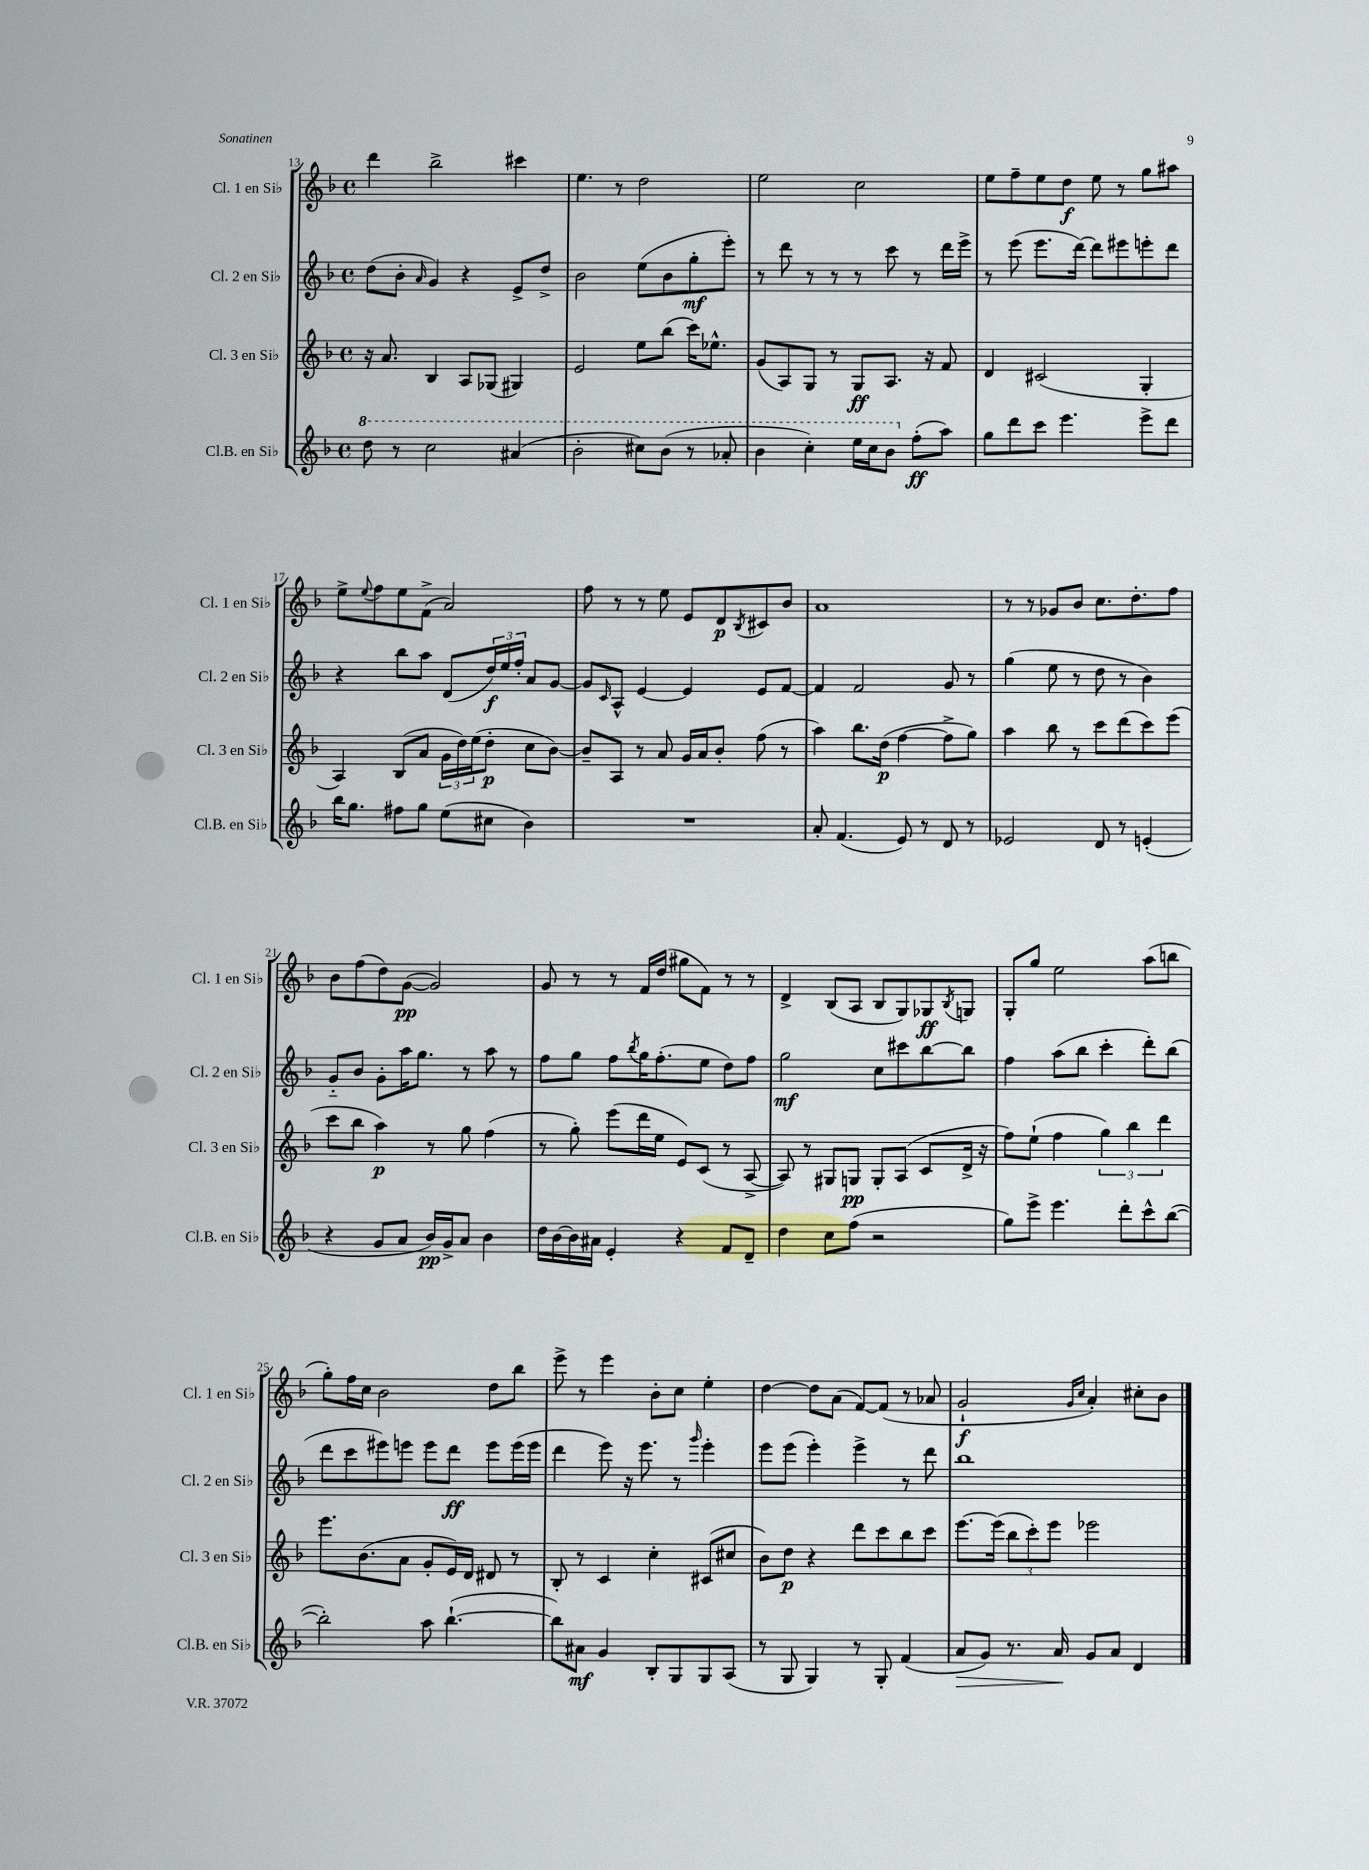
<<
\new StaffGroup <<
\new Staff = "s0" \with { instrumentName = "Cl. 1 en Sib" shortInstrumentName = "Cl. 1 en Sib" } {
    \clef treble \key f \major \defaultTimeSignature \time 4/4
    d'''4 bes''2-> cis'''4 |
    e''4. r8 d''2 |
    e''2 c''2 |
    e''8 f''8-- e''8 d''8\f e''8 r8 g''8 ais''8 |
    e''8-> \appoggiatura { e''8 } f''8 e''8 f'8->( a'2) |
    f''8 r8 r8 e''8 e'8 d'8\p \acciaccatura { bes8 } cis'8 bes'8 |
    a'1 |
    r8 r8 ges'8 bes'8 c''8. d''8.-. f''8 |
    bes'8 f''8( d''8) g'8~\pp( g'2) |
    g'8 r8 r8 f'16 d''16( gis''8 f'8) r8 r8 |
    d'4-> bes8( a8 bes8 g8) ges8\ff \acciaccatura { bes8 } g8 |
    g8-. g''8 e''2 a''8( b''8 |
    g''8-.) f''16 c''16 bes'2 d''8 bes''8 |
    e'''8-> r8 e'''4 bes'8-. c''8 e''4-. |
    d''4~ d''8 a'8( f'8~) f'8( r8 aes'8 |
    g'2-!\f \grace { g'16 c''16 } a'4-.) cis''8-. bes'8 \bar "|." |
}
\new Staff = "s1" \with { instrumentName = "Cl. 2 en Sib" shortInstrumentName = "Cl. 2 en Sib" } {
    \clef treble \key f \major \defaultTimeSignature \time 4/4
    d''8( bes'8-. \grace { a'16 } g'4) r4 e'8-> d''8-> |
    bes'2 e''8( bes'8 g''8-.\mf e'''8-.) |
    r8 d'''8 r8 r8 r8 c'''8 r8 d'''16 e'''16-> |
    r8 e'''8( e'''8. d'''16~) d'''8 eis'''8 e'''8-. d'''8 |
    r4 bes''8 a''8 d'8( \tuplet 3/2 { d''16\f) e''16 f''16-. } a'8 g'8~ |
    g'8 \grace { c'16 } a8-^ e'4~ e'4 e'8 f'8~ |
    f'4 f'2 g'8 r8 |
    g''4( e''8 r8 d''8 r8 bes'4) |
    g'8-_ bes'8 g'8-. a''16 g''8. r8 a''8 r8 |
    f''8 g''8 f''8 \acciaccatura { bes''8 } g''16 f''8.-.( e''8 d''8) f''8 |
    g''2\mf c''8 cis'''8 bes''8~ bes''8 |
    f''4 a''8( bes''8 c'''4-. d'''8-.) bes''8( |
    d'''8 c'''8 eis'''8) e'''8 e'''8 d'''8\ff e'''8 e'''16( e'''16 |
    d'''4 e'''8) r16 e'''8. r8 \grace { g'''16 } e'''4-. |
    e'''8 e'''8( e'''4-.) e'''4-> r8 d'''8 |
    bes''1 \bar "|." |
}
\new Staff = "s2" \with { instrumentName = "Cl. 3 en Sib" shortInstrumentName = "Cl. 3 en Sib" } {
    \clef treble \key f \major \defaultTimeSignature \time 4/4
    r16 a'8. bes4 a8 ges8( gis4) |
    e'2 e''8 bes''8( c'''16) ees''8.-^ |
    g'8( a8) g8 r8 g8\ff a8. r16 f'8 |
    d'4 cis'2( g4-. |
    a4) bes8( a'8 \tuplet 3/2 { g'16 d''16) e''16( } d''8-.\p c''8 bes'8~) |
    bes'8-- a8 r8 a'8 g'16 a'16 bes'8-. f''8( r8 |
    a''4) bes''8. d''16\p( f''4~ f''8-> g''8) |
    a''4 bes''8 r8 c'''8 d'''8( c'''8) e'''8( |
    c'''8 bes''8 a''4\p) r8 g''8 f''4( |
    r8 g''8-.) e'''8( d'''16 e''16 e'8) c'8( r8 a8~-> |
    a8) r8 gis8 g8\pp g8-. a8( c'8 d'16-> r16 |
    f''8) e''8-!( f''4 \tuplet 3/2 { g''4) bes''4 d'''4 } |
    e'''8. bes'8.( a'8 g'8-. e'16) d'16 dis'8 r8 |
    bes8-. r8 c'4 c''4-. cis'8( cis''8 |
    bes'8) d''8\p r4 d'''8 c'''8 bes''8 c'''8 |
    e'''8.~ e'''16( \tuplet 3/2 { bes''8 c'''8-.) e'''8 } ees'''2 \bar "|." |
}
\new Staff = "s3" \with { instrumentName = "Cl.B. en Sib" shortInstrumentName = "Cl.B. en Sib" } {
    \clef treble \key f \major \defaultTimeSignature \time 4/4
    \ottava #1 d'''8 r8 c'''2 ais''4( |
    bes''2-. cis'''8) bes''8( r8 aes''8-. |
    bes''4 c'''4-.) e'''16 c'''16 bes''8 \ottava #0 f''8-.\ff( a''8) |
    g''8 d'''8 c'''8 e'''4. e'''8-> d'''8 |
    bes''16 g''8. fis''8 g''8 e''8( cis''8 bes'4) |
    R1 |
    a'8-. f'4.( e'8) r8 d'8 r8 |
    ees'2 d'8 r8 e'4-.( |
    r4 g'8 a'8 bes'16\pp) g'16-> a'8 bes'4 |
    d''16 bes'16~ bes'16 ais'16 e'4-. r4 f'8 d'8-- |
    d''4 c''8 f''8( r2 |
    g''8) e'''8-> e'''4. d'''8-. c'''8-^ bes''8~( |
    bes''2-.) a''8 bes''4.~-!( |
    bes''8) ais'8\mf g'4 bes8-. g8 g8 a8( |
    r8 g8 g4) r8 g8-. f'4( |
    a'8\> g'8) r8. a'16\! g'8 a'8 d'4 \bar "|." |
}
>>
>>
\layout { \context { \Score currentBarNumber = #13 } }
